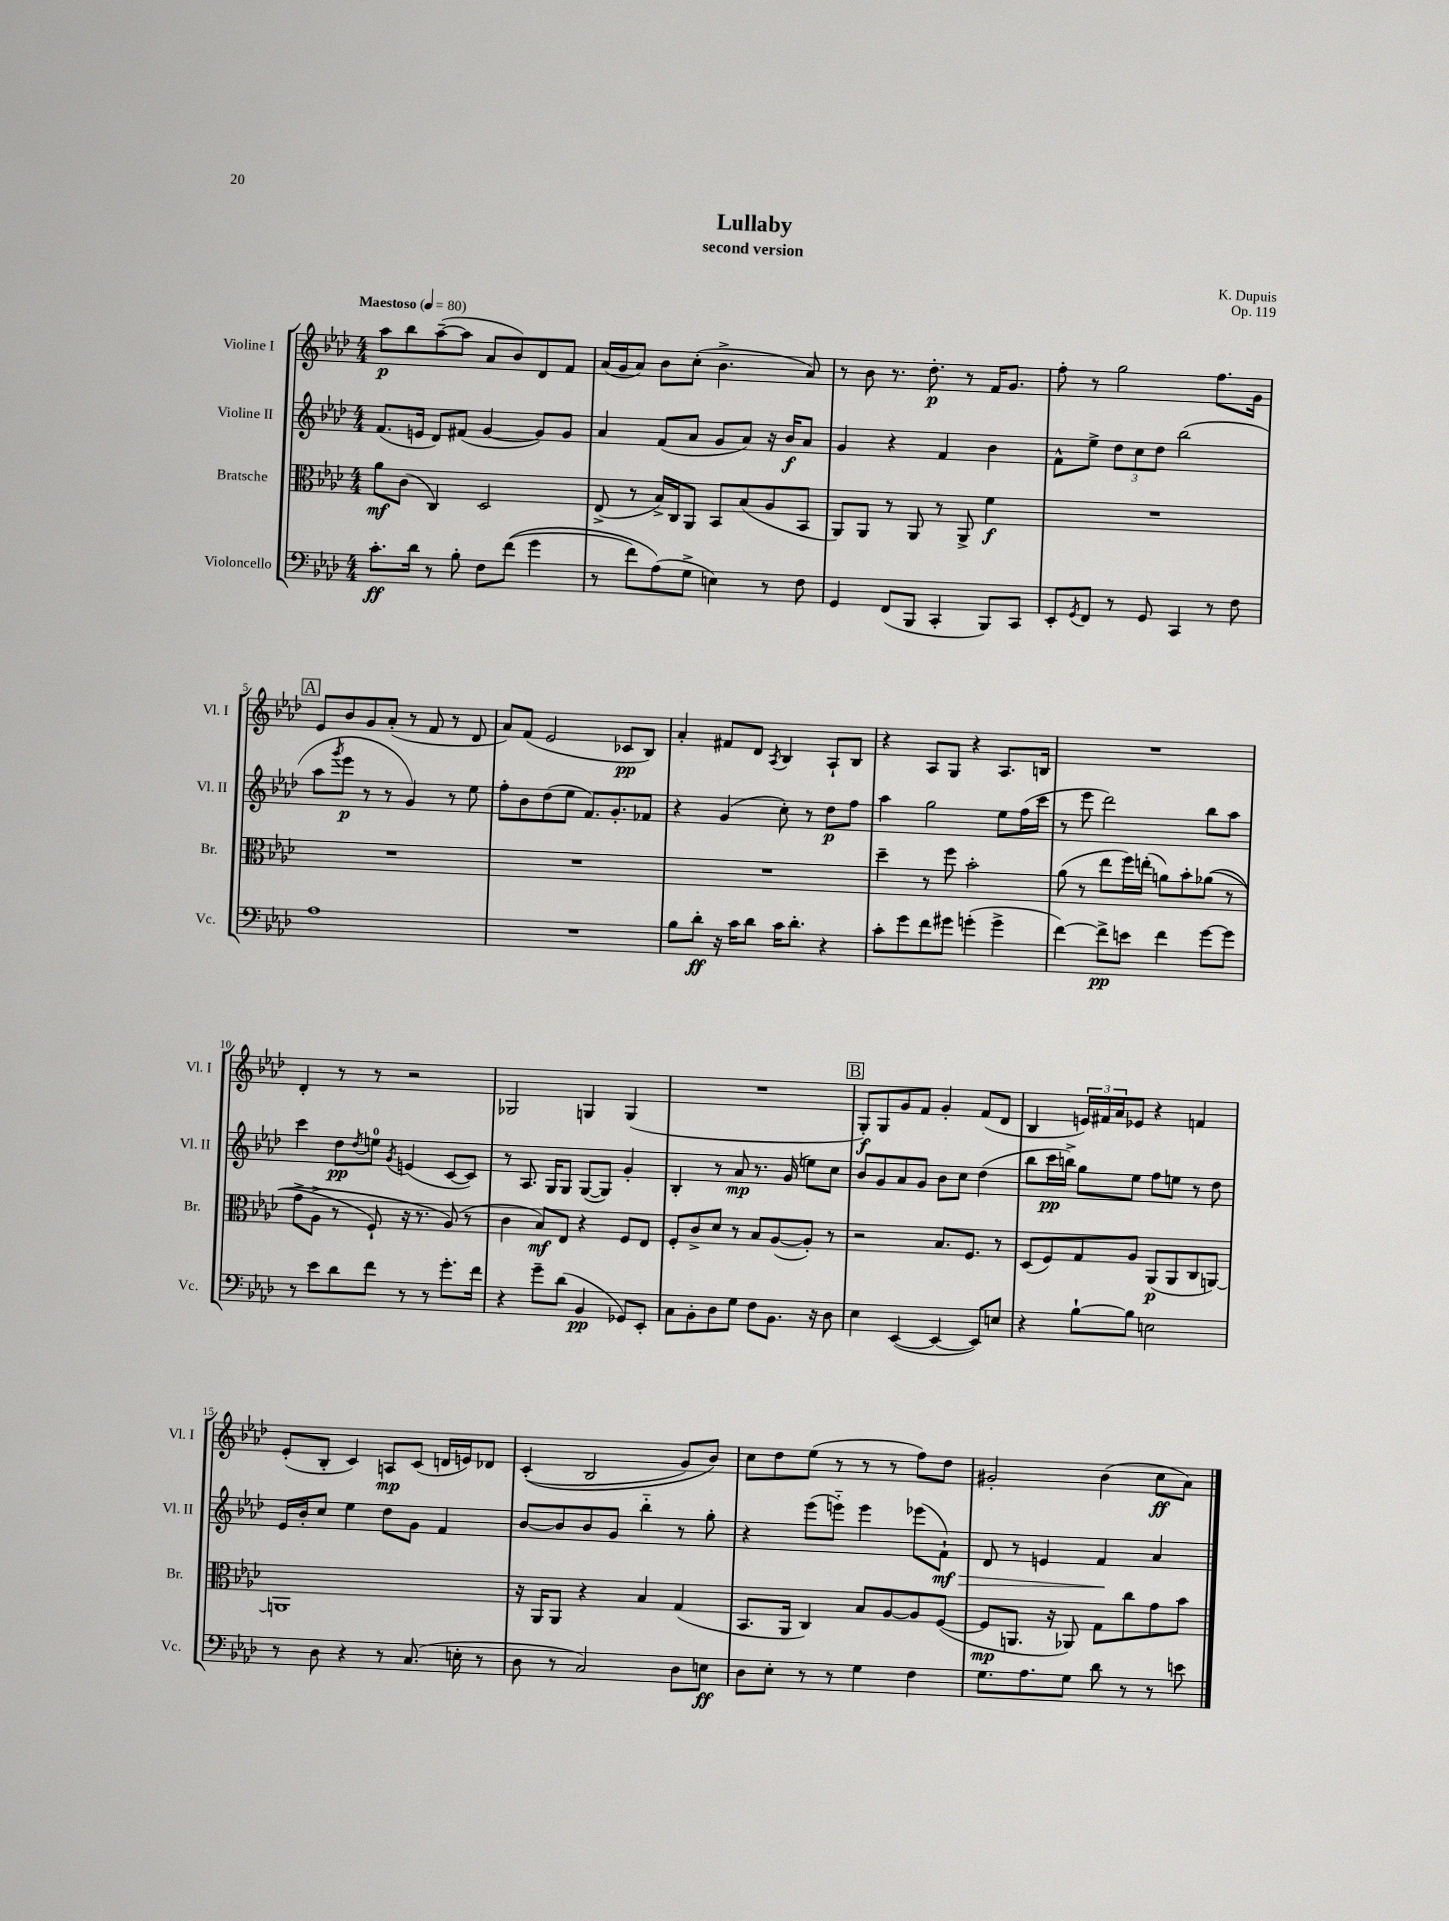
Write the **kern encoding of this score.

**kern	**dynam	**kern	**dynam	**kern	**dynam	**kern	**dynam
*part4	*part4	*part3	*part3	*part2	*part2	*part1	*part1
*staff4	*staff4	*staff3	*staff3	*staff2	*staff2	*staff1	*staff1
*I"Violoncello	*	*I"Bratsche	*	*I"Violine II	*	*I"Violine I	*
*I'Vc.	*	*I'Br.	*	*I'Vl. II	*	*I'Vl. I	*
*clefF4	*	*clefC3	*	*clefG2	*	*clefG2	*
*k[b-e-a-d-]	*	*k[b-e-a-d-]	*	*k[b-e-a-d-]	*	*k[b-e-a-d-]	*
*M4/4	*	*M4/4	*	*M4/4	*	*M4/4	*
*MM80	*	*MM80	*	*MM80	*	*MM80	*
=1	=1	=1	=1	=1	=1	=1	=1
!	!	!	!	!	!	!LO:TX:a:B:t=Maestoso	!
8.c'\L	ff	8a-\L	mf	(8.f/L	.	8aa-\L	p
.	.	(8c\J	.	.	.	8bb-\	.
16d-\Jk	.	.	.	16en/Jk	.	.	.
8r	.	4C/)	.	8d-/L)	.	([8aa-~\	.
8B-'\	.	.	.	(8f#X/J	.	8aa-\J]	.
8F\L	.	2D-/	.	[4g/	.	8a-/L	.
((8f\J	.	.	.	.	.	8b-/)	.
4g\	.	.	.	8g/L])	.	8d-/	.
.	.	.	.	8g/J	.	8f/J	.
=2	=2	=2	=2	=2	=2	=2	=2
8r	.	(8E-^/	.	4a-/	.	(16a-/LL	.
.	.	.	.	.	.	16g/J	.
8f\L)	.	8r	.	.	.	8a-/J)	.
(8A-\)	.	16B-^/LL)	.	(8f/L	.	8b-\L	.
.	.	16C/J	.	.	.	.	.
8G^\J	.	8AA-/J	.	8a-/J	.	(8cc'\J	.
4En\)	.	8BB-/L	.	8g/L	.	4.b-^\	.
.	.	(8B-/	.	8a-/J)	.	.	.
8r	.	8A-/	.	16r	.	.	.
.	.	.	.	16b-/KL	f	.	.
8F\	.	8BB-/J	.	8a-/J	.	8a-/)	.
=3	=3	=3	=3	=3	=3	=3	=3
4GG/	.	8AA-/L)	.	4g/	.	8r	.
.	.	8AA-/J	.	.	.	8b-\	.
(8FF/L	.	8r	.	4r	.	8.r	.
8BBB-/J	.	8AA-/	.	.	.	.	.
.	.	.	.	.	.	8.dd-'\	p
4CC'/	.	8r	.	4f/	.	.	.
.	.	8AA-^/	.	.	.	8r	.
8BBB-/L)	.	4f\	f	4b-\	.	16f/KL	.
.	.	.	.	.	.	8.g/J	.
8CC/J	.	.	.	.	.	.	.
=4	=4	=4	=4	=4	=4	=4	=4
8EE-'/L	.	1r	.	8f^^\L	.	8ff'\	.
8qGG/	.	.	.	.	.	.	.
8FF/J	.	.	.	8ee-^\J	.	8r	.
8r	.	.	.	12dd-\L	.	2gg\	.
.	.	.	.	12cc\	.	.	.
8GG/	.	.	.	.	.	.	.
.	.	.	.	12dd-\J	.	.	.
4CC/	.	.	.	(2bb-\	.	.	.
8r	.	.	.	.	.	8.ff\L	.
8F\	.	.	.	.	.	.	.
.	.	.	.	.	.	16g\Jk	.
!!LO:LB:g=z
!!LO:REH:place=s1:t=A
=5	=5	=5	=5	=5	=5	=5	=5
1A-	.	1r	.	8aa-\L	.	8e-/L	.
.	.	.	.	8qggg/	.	.	.
.	.	.	.	8eee-\J	p	8b-/	.
.	.	.	.	8r	.	8g/	.
.	.	.	.	8r	.	(8a-'/J	.
.	.	.	.	4g/)	.	8r	.
.	.	.	.	.	.	8f/	.
.	.	.	.	8r	.	8r	.
.	.	.	.	8ee-\	.	8d-/	.
=6	=6	=6	=6	=6	=6	=6	=6
1r	.	1r	.	8ff'\L	.	8a-/L)	.
.	.	.	.	8b-\	.	(8f/J	.
.	.	.	.	(8dd-\	.	2e-/	.
.	.	.	.	8ee-\J	.	.	.
.	.	.	.	8.f/L)	.	.	.
.	.	.	.	8.g'/	.	.	.
.	.	.	.	.	.	8c-X/L	pp
.	.	.	.	8f-X/J	.	8B-/J)	.
=7	=7	=7	=7	=7	=7	=7	=7
8B-\L	.	1r	.	4r	.	4a-'/	.
8d-'\J	ff	.	.	.	.	.	.
16r	.	.	.	(4g/	.	8f#X/L	.
16c\KL	.	.	.	.	.	.	.
8d-\J	.	.	.	.	.	8d-/J	.
.	.	.	.	.	.	8qA-/	.
16c\KL	.	.	.	8cc'\)	.	4B-/	.
8.d-'\J	.	.	.	.	.	.	.
.	.	.	.	8r	.	.	.
4r	.	.	.	8dd-\L	p	8A-`/L	.
.	.	.	.	8ff\J	.	8B-/J	.
=8	=8	=8	=8	=8	=8	=8	=8
8c'\L	.	4dd-~\	.	4aa-\	.	4r	.
8g\	.	.	.	.	.	.	.
8f\	.	8r	.	2gg\	.	8A-/L	.
8g#X\J	.	8ff\	.	.	.	8G/J	.
(4gn'\	.	2b-'\	.	.	.	4r	.
4g^\	.	.	.	8ee-\L	.	8.A-/L	.
.	.	.	.	(16ff\L	.	.	.
.	.	.	.	16ccc\JJ	.	16Bn/Jk	.
=9	=9	=9	=9	=9	=9	=9	=9
[4f\)	.	(8a-\	.	8r	.	1r	.
.	.	8r	.	8eee-\	.	.	.
8f^\L]	pp	8ee-\L	.	2ddd-\)	.	.	.
8en\J	.	16ff\L)	.	.	.	.	.
.	.	(16een'\JJ	.	.	.	.	.
4f\	.	8an\L)	.	.	.	.	.
.	.	8b-'\	.	.	.	.	.
[8g\L	.	((8a-X\J	.	8bb-\L	.	.	.
8g\J]	.	8r	.	8aa-\J	.	.	.
!!LO:LB:g=z
=10	=10	=10	=10	=10	=10	=10	=10
8r	.	8g^\L	.	4ccc\	.	4d-'/	.
8e-\L	.	8A-^\J	.	.	.	.	.
8d-\	.	8r	.	8dd-\L	pp	8r	.
.	.	.	.	8qdd-/	.	.	.
8f\J	.	8F`/)	.	8een\J	.	8r	.
.	.	.	.	8qg/	.	.	.
8r	.	16r	.	(4en/	.	2r	.
.	.	8.r	.	.	.	.	.
8r	.	.	.	.	.	.	.
8.g'\L	.	(8A-/)	.	[8c/L	.	.	.
.	.	8r	.	8c/J])	.	.	.
16f\Jk	.	.	.	.	.	.	.
=11	=11	=11	=11	=11	=11	=11	=11
4r	.	4c\	.	8r	.	2G-X/	.
.	.	.	.	8.A-/	.	.	.
8g~\L	.	8B-/L)	mf	.	.	.	.
.	.	.	.	16G/KL	.	.	.
(8d-\J	.	8E-/J	.	8G/J	.	.	.
4BB-/	pp	4r	.	([8G/L	.	4Gn/	.
.	.	.	.	8G/J])	.	.	.
8GG-X/L)	.	8F/L	.	4g'/	.	(4G/	.
8EE-'/J	.	8E-/J	.	.	.	.	.
=12	=12	=12	=12	=12	=12	=12	=12
8C\L	.	8F'/L	.	4B-'/	.	1r	.
8BB-'\	.	8c^/	.	.	.	.	.
8D-\	.	8d-/J	.	8r	.	.	.
8G\J	.	8r	.	8a-/	mp	.	.
8F\L	.	8B-/L	.	8.r	.	.	.
8.BB-\J	.	([8A-/	.	.	.	.	.
.	.	.	.	(16g/	.	.	.
.	.	8A-'/J])	.	8een\L)	.	.	.
16r	.	.	.	.	.	.	.
8D-\	.	8r	.	8cc\J	.	.	.
!!LO:REH:place=s1:t=B
=13	=13	=13	=13	=13	=13	=13	=13
4E-\	.	2r	.	8b-/L	.	8G'/L)	f
.	.	.	.	8g/	.	8G/	.
([4EE-/	.	.	.	8a-/	.	8g/	.
.	.	.	.	8g/J	.	8f/J	.
4EE-/_	.	8.B-/L	.	8b-\L	.	4g'/	.
.	.	.	.	8cc\J	.	.	.
.	.	8.F/J	.	.	.	.	.
8EE-/L])	.	.	.	(4dd-\	.	(8f/L	.
8En/J	.	8r	.	.	.	8d-/J	.
=14	=14	=14	=14	=14	=14	=14	=14
4r	.	(8D-/L	.	8bb-\L	.	4B-/	.
.	.	8F/)	.	16ccc\L	pp	.	.
.	.	.	.	16bbn^\JJ)	.	.	.
[8B-`\L	.	8G/	.	8gg\L	.	24en/LL)	.
.	.	.	.	.	.	24f#X/	.
.	.	.	.	.	.	24a-/J	.
8B-\J]	.	8A-/J	.	8ee-\J	.	8e-X/J	.
2En\	.	(8AA-/L	p	8ff\L	.	4r	.
.	.	8AA-/	.	8een\J	.	.	.
.	.	8C/	.	8r	.	4fn/	.
.	.	[8AAn/J)	.	8dd-\	.	.	.
!!LO:LB:g=z
=15	=15	=15	=15	=15	=15	=15	=15
8r	.	1AAn]	.	16e-/LL	.	(8e-'/L	.
.	.	.	.	16b-'/J	.	.	.
8D-\	.	.	.	8cc/J	.	8B-'/J	.
4r	.	.	.	4ee-\	.	4c/)	.
8r	.	.	.	8dd-\L	.	8An/L	mp
(8.C/	.	.	.	8g\J	.	(8c/J	.
.	.	.	.	4f/	.	16dn/LL	.
16En'\	.	.	.	.	.	16en/J)	.
8r	.	.	.	.	.	8d-X/J	.
=16	=16	=16	=16	=16	=16	=16	=16
8D-\	.	16r	.	[8b-/L	.	((4c'/	.
.	.	16AA-/KL	.	.	.	.	.
8r	.	8AA-/J	.	8b-/]	.	.	.
2C/)	.	4r	.	8b-/	.	2B-/	.
.	.	.	.	8g/J	.	.	.
.	.	4B-/	.	4bb-\	.	.	.
8D-\L	.	(4G/	.	8r	.	8g/L)	.
8En\J	ff	.	.	8gg'\	.	8b-/J)	.
=17	=17	=17	=17	=17	=17	=17	=17
8D-\L	.	8.BB-/L	.	4r	.	8cc\L	.
8E-'\J	.	.	.	.	.	8dd-\	.
.	.	16AA-/Jk	.	.	.	.	.
8r	.	4C/)	.	(8eee-\L	.	(8ee-\J	.
8r	.	.	.	8eeen\J)	.	8r	.
4G\	.	8B-/L	.	4eee\	.	8r	.
.	.	[8A-/	.	.	.	8r	.
4F\	.	8A-/]	.	(8eee-X\L	.	8ff\L)	.
!	!	!	!	!	!LO:HP:b	!	!
.	.	([8F/J	.	8f`\J)	> mf	8dd-\J	.
=18	=18	=18	=18	=18	=18	=18	=18
8.G\L	.	8F/L]	mp	8d-/	.	2g#X'/	.
.	.	8.AAn/J	.	8r	.	.	.
8.A-\	.	.	.	.	.	.	.
.	.	.	.	4en/	.	.	.
.	.	16r	.	.	.	.	.
8G\J	.	8AA-X/)	.	.	.	.	.
8d-\	.	8G\L	.	4f/	.	(4b-\	.
8r	.	8cc\	.	.	.	.	.
8r	.	8g\	.	4a-/	]	8cc\L	ff
8en\	.	8b-\J	.	.	.	8a-\J)	.
==	==	==	==	==	==	==	==
*-	*-	*-	*-	*-	*-	*-	*-
